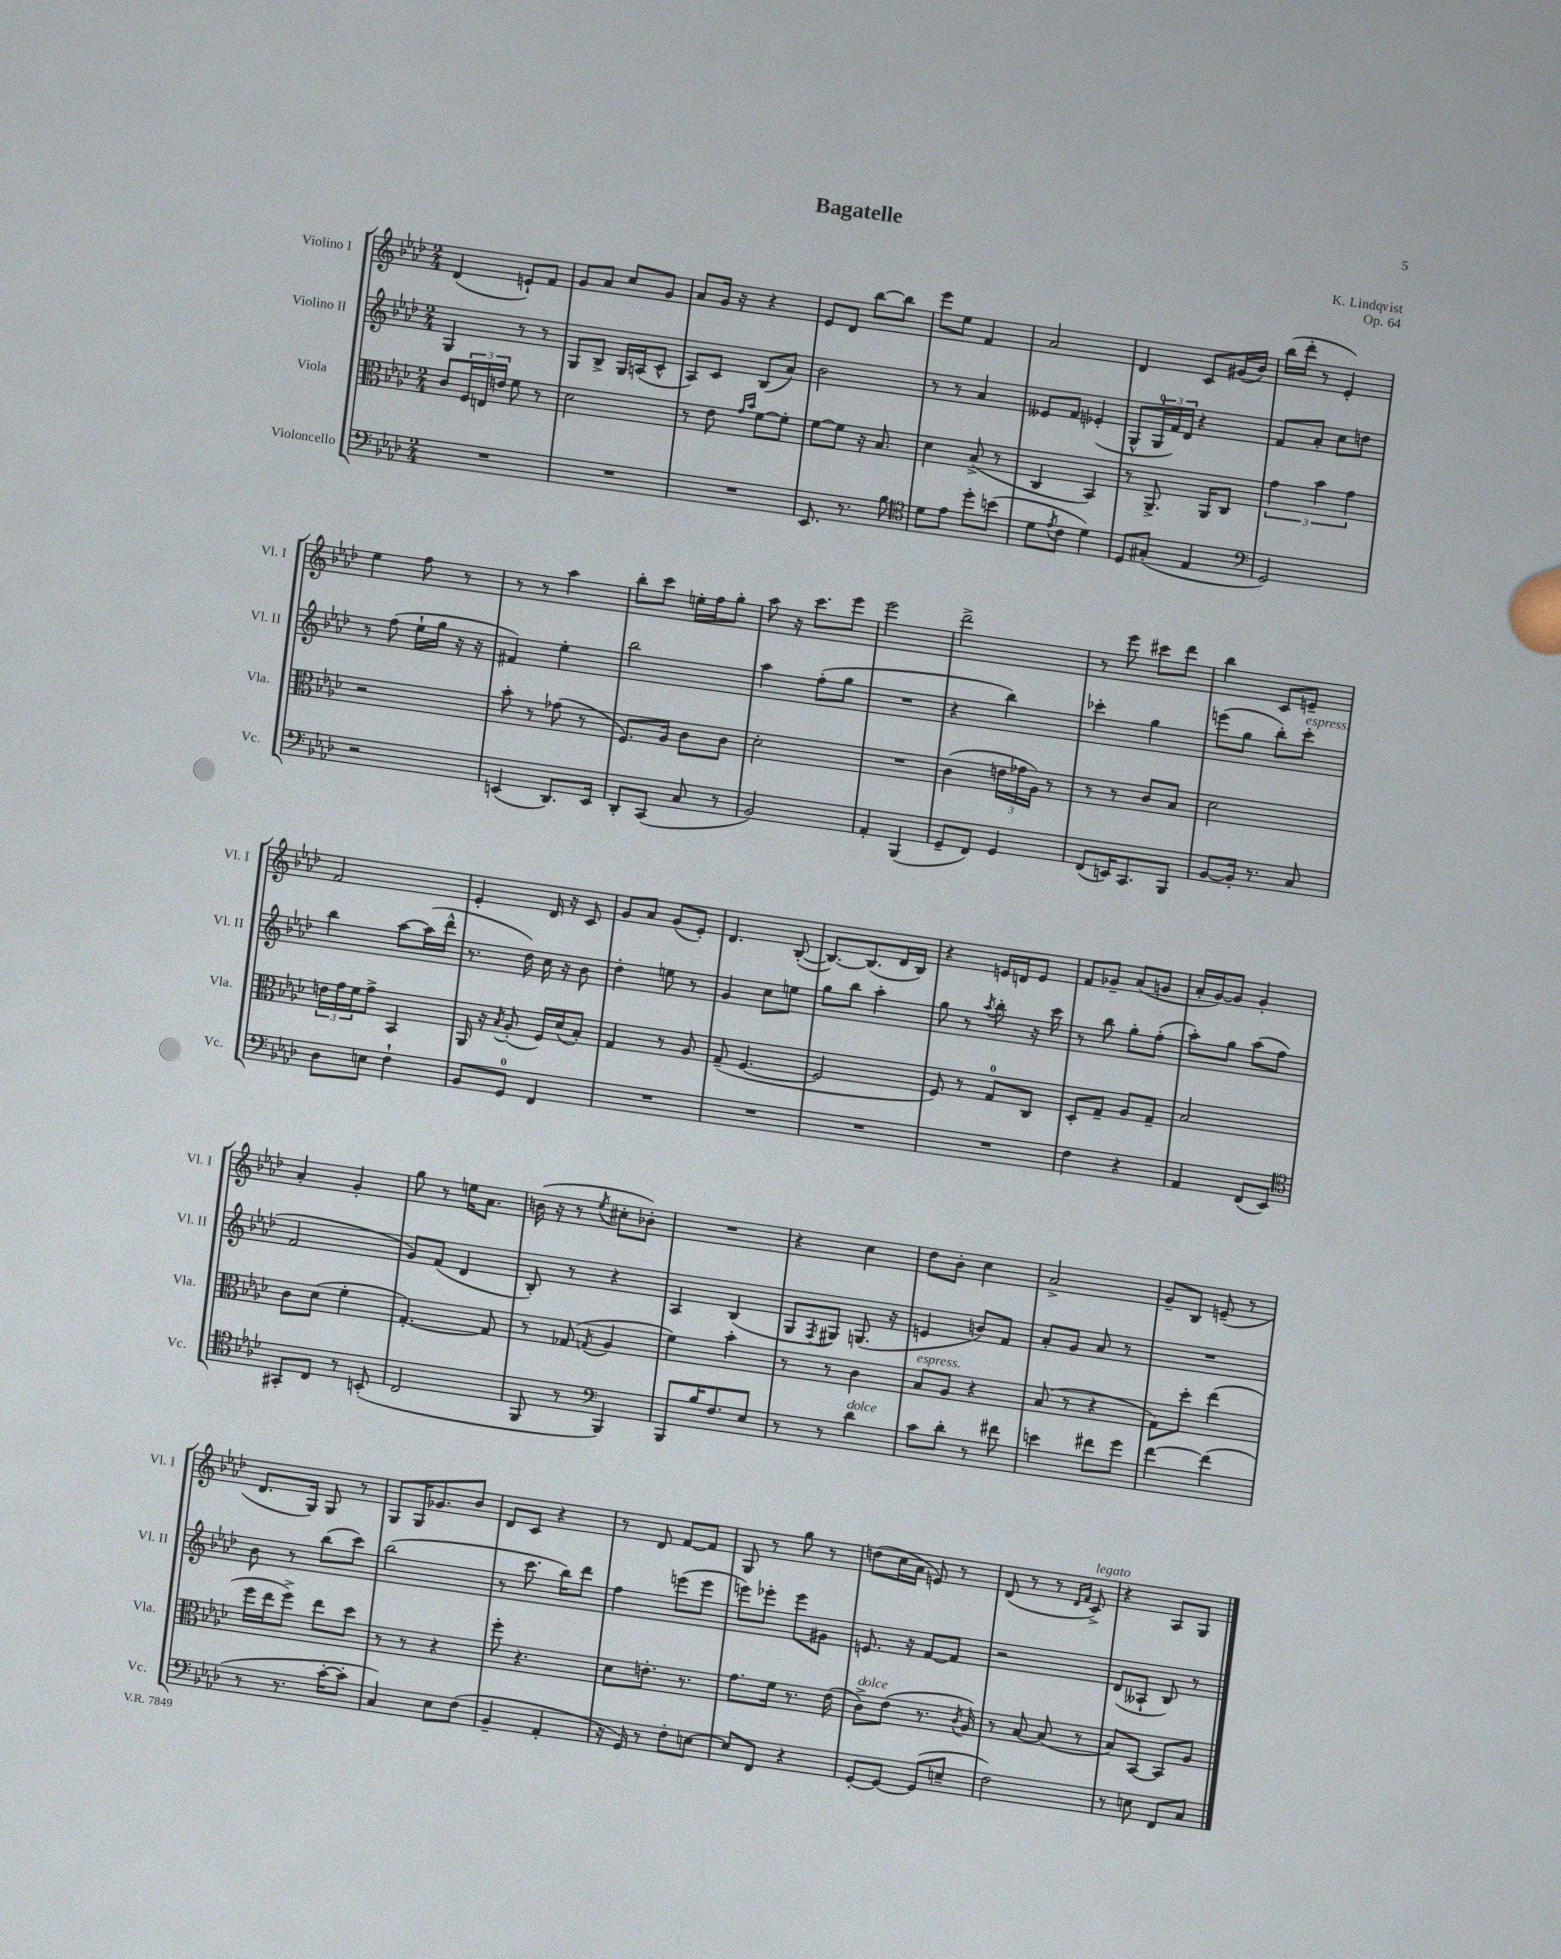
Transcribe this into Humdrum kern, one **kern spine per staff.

**kern	**kern	**kern	**kern
*staff4	*staff3	*staff2	*staff1
*clefF4	*clefC3	*clefG2	*clefG2
*k[b-e-a-d-]	*k[b-e-a-d-]	*k[b-e-a-d-]	*k[b-e-a-d-]
*M2/4	*M2/4	*M2/4	*M2/4
2r	8c	4G	(4d-
.	24F	.	.
.	24E	.	.
.	24e	.	.
.	8f	8r	8e`)
.	8r	8r	8f
=	=	=	=
2r	2d-	8G	8g
.	.	8B-^	8a-
.	.	16G	8cc
.	.	(16A	.
.	.	8c^^	8g
=	=	=	=
2r	8r	8A-)	8a-
.	8e-	8c	16g
.	.	.	16r
.	16qqg	.	.
.	16qqb-	.	.
.	[8f	(8B-	4r
.	8f']	8a-)	.
=	=	=	=
8.EE-	[8f	2b-	8e-
.	8f]	.	8d-
8.r	.	.	.
.	16r	.	[8bb-
.	8.B-	.	.
8B-	.	.	8bb-]
=	=	=	=
*clefC4	*	*	*
8d-	4d-	8r	8eee-
8e-	.	8r	8ee-
8dd-'	(8B-^	4a-	4f
(8b	8r	.	.
=	=	=	=
8d-	4C	8e--	2a-
8qe-	.	.	.
8c	.	8f	.
4d-)	4BB-)	(4e-'	.
=	=	=	=
8D-	8r	8G^^	4d-
(8G#'	8.AA-^	24G	.
.	.	24f)	.
.	.	24d-	.
4E-	.	4r	8c
.	16AA-	.	.
.	8C	.	(16g#
.	.	.	16b-)
=	=	=	=
*clefF4	*	*	*
2GG)	6g	8f	(16bb-
.	.	.	16ddd-'
.	.	8a-'	8r
.	6b-	.	.
.	.	8cc	4e-')
.	6g	.	.
.	.	8dd	.
=	=	=	=
2r	2r	8r	4ee-
.	.	(8ff	.
.	.	16ee-`	8ff
.	.	16gg	.
.	.	16r	8r
.	.	16r	.
=	=	=	=
(4EE	8b-'	4f#)	8r
.	8r	.	8r
8.DD-)	(8g-	4ee-'	4aa-
.	8r	.	.
16EE	.	.	.
=	=	=	=
8DD-'	8.F)	2bb-	8bb-'
(8CC	.	.	8ccc
.	16A-	.	.
8C	8c	.	16ee'
.	.	.	16ff
8r	8c	.	8gg'
=	=	=	=
2BB-)	2d-'	4aa-	8aa-
.	.	.	16r
.	.	.	8.ccc
.	.	(8ff'	.
.	.	8gg	8eee-
=	=	=	=
4AA-'	2r	2r	2eee-
(4BBB-	.	.	.
=	=	=	=
8GG~	(4c	4r	2ddd-^
8FF)	.	.	.
4GG	24e	4bb-)	.
.	24g-	.	.
.	24A-)	.	.
.	8r	.	.
=	=	=	=
(8FF	8r	4ccc-'	8r
16EE)	8r	.	8eee-
8.CC	.	.	.
.	8c	4gg	8ccc#
8BBB-	8B-	.	8ddd-
=	=	=	=
[8BB-	2d-	(8eee	4bb-
16BB-']	.	8gg	.
8.r	.	.	.
.	.	8bb-')	8c
8C	.	8ccc'	8e~
=	=	=	=
8D-	24e	4bb-	2f
.	24g	.	.
.	24f	.	.
8E	8g^	.	.
4F`	4BB-	[8aa-	.
.	.	(16aa-]	.
.	.	16ddd-^^	.
=	=	=	=
8BB-	16AA-	8.r	4e-'
.	16r	.	.
.	8qB-	.	.
8GG	(8A-'	.	.
.	.	16dd-)	.
4FF	16F)	16cc	16d-
.	(16d-	16r	16r
.	8B-')	8b-	8c
=	=	=	=
2r	4G	4dd-'	8g
.	.	.	8a-
.	8r	8ee	(8g
.	8A-	8r	8e-')
=	=	=	=
2r	(8G~	4g	4.d-
.	[4.F	.	.
.	.	8cc	.
.	.	8ee	([8B-'
=	=	=	=
2r	2F]	8gg	8.B-_)
.	.	8bb-	.
.	.	.	(8.B-]
.	.	4aa-'	.
.	.	.	16d-
.	.	.	16B-)
=	=	=	=
2r	8F)	8gg	4r
.	8r	8r	.
.	.	8qaa-	.
.	8G	8bb-'	16e
.	.	.	16d
.	8C	16r	8e
.	.	16ccc	.
=	=	=	=
4F	8D-'	8r	8f
.	8G~	8bb-	8g-~
4r	8A-	8gg'	(8a-
.	8G~	(8ff'	8g
=	=	=	=
4AA-	2B-	8aa-')	16a-'
.	.	.	[16g)
.	.	8gg	8g]
(8FF	.	(8aa-	4g'
8EE-)	.	8ff	.
=	=	=	=
*clefC4	*	*	*
8GG#'	8c	2f	4a-'
8C	(8d-	.	.
8r	4f'	.	4g'
(8BB'	.	.	.
=	=	=	=
2C	[4.G')	8g)	8gg
.	.	(8f	8r
.	.	4d-	16ee
.	.	.	8.a-
.	8G]	.	.
=	=	=	=
8FF	8r	8B-')	(16b
.	.	.	16r
8r	(8G-	8r	8r
*clefF4	*	*	*
.	8qG	.	8qee-
4BBB-)	4A-	4r	8cc#'
.	.	.	8b-')
=	=	=	=
8BBB-	4f)	4A-	2r
16B-	.	.	.
8.F	.	.	.
.	4b-'	(4B-	.
8E-	.	.	.
=	=	=	=
8r	8r	8G	4r
.	.	8qF	.
8r	8r	8G#)	.
4d-	4c	(8.G	4cc
.	.	16r	.
=	=	=	=
8c	8B-	4e	8dd-
8d-'	8A-	.	8b-'
8r	4r	8b)	4cc
8f#	.	8f	.
=	=	=	=
4e	(8B-	8a-'	2a-^
.	8r	8g	.
8f#	4r	8a-	.
8g	.	8r	.
=	=	=	=
[4f	8G)	2r	8g~
.	8dd-'	.	8B-
(4f]	(4ee-	.	(8e~
.	.	.	8r
=	=	=	=
8r	16ff	8b-	8.d-
.	16ee-	.	.
8.r	8ff^)	8r	.
.	.	.	16G)
.	8ee-	(8bb-	8G
[16c'	.	.	.
8c']	8dd-	8ccc)	8r
=	=	=	=
4C)	8r	(2bb-	8G
.	8r	.	16G
.	.	.	8.g-
8E-	4r	.	.
(8F	.	.	8b-
=	=	=	=
4BB-~	8ff'	8r	8d-
.	4.r	8.ccc	8c
4AA-'	.	.	4r
.	.	16bb-)	.
.	.	8ddd-	.
=	=	=	=
16r	8d-	4ff	8r
16GG)	.	.	.
8r	8.e'	.	8d-
8F'	.	(8eee	[8f
.	8.r	.	.
[8E	.	8eee	8f]
=	=	=	=
8E]	8.g	8eee)	8G
8FF	.	8eee-'	8r
.	16f	.	.
4r	8.r	8eee-	8gg
.	.	8g#	8r
.	(16e-	.	.
=	=	=	=
[8GG'	8c^)	8.e	(8dd
8GG_	(8e-	.	16cc
.	.	16r	16a-
(8GG]	8.r	[8f	8e)
8E~	.	8f]	8r
.	8qc	.	.
.	16A-)	.	.
=	=	=	=
2F)	8r	2r	(8d-
.	[8B-	.	8r
.	(8B-]	.	8r
.	.	.	16qqd-
.	.	.	16qqf
.	8r	.	8c^)
=	=	=	=
8r	8B-)	(8d-	4r
8E	[8BB-	8A--`	.
8FF	8BB-]	8B-)	8A-
8C	8A-	8r	8G
==	==	==	==
*-	*-	*-	*-
